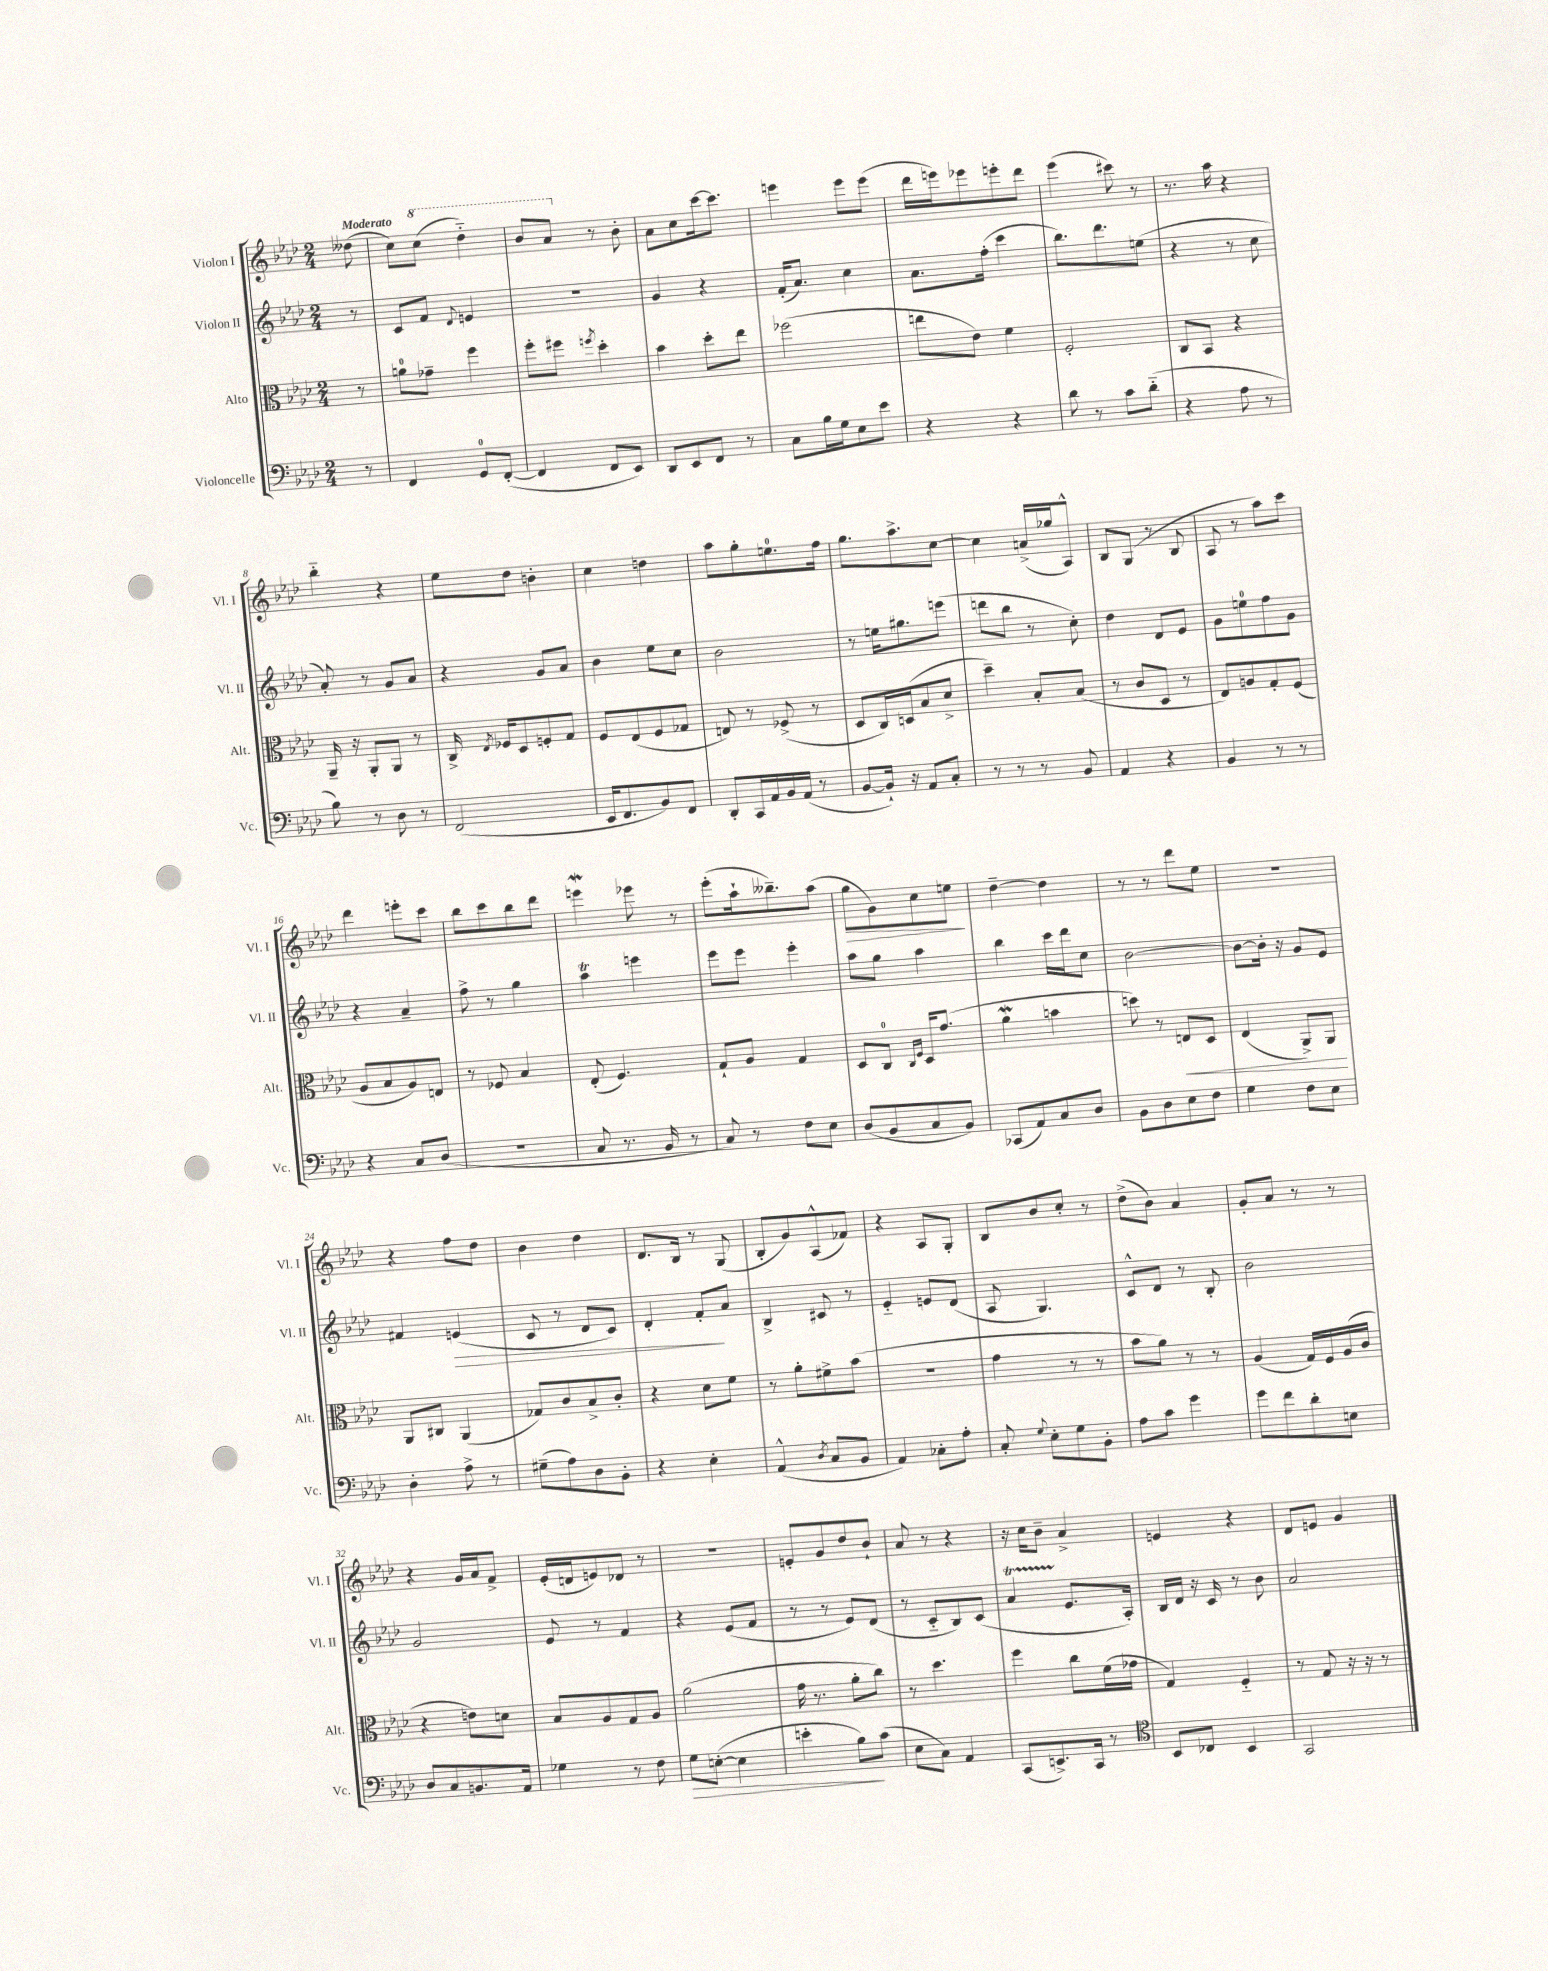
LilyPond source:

<<
\new StaffGroup <<
\new Staff = "s0" \with { instrumentName = "Violon I" shortInstrumentName = "Vl. I" } {
    \clef treble \key aes \major \numericTimeSignature \time 2/4 \partial 8 \tempo "Moderato"
    \autoBeamOff deses''8( |
    c''8[) \ottava #1 c'''8]( des'''4-_) |
    bes''8[ aes''8] \ottava #0 r8 bes'8-. |
    aes'8[ c''8 c'''16~ c'''8.] |
    e'''4 e'''8[ e'''8]( |
    des'''16[ e'''16) ees'''8 e'''8-. des'''8] |
    ees'''4( cis'''8) r8 |
    r8. aes''16 r4 |
    bes''4-_ r4 |
    ees''8[ des''8] b'4-. |
    c''4 d''4 |
    aes''8[ g''8-. e''8.-0 f''16] |
    g''8.[ aes''8.-> c''8]~ |
    c''4 a'16[->( ges''16 aes8]-^) |
    bes8[ g8]( r8 bes8 |
    aes8 r8 aes''8[) c'''8] |
    des'''4 e'''8[-. c'''8] |
    bes''8[ c'''8 bes''8 des'''8] |
    e'''4\mordent ees'''8 r8 |
    ees'''8[-.( aes''16-! beses''8.--) aes''8]( |
    g''8[\> g'8) c''8 e''8]\! |
    des''4~-- des''4 |
    r8 r8 des'''8[ ees''8] |
    R2 |
    r4 f''8[ des''8] |
    bes'4 des''4 |
    des'8.[ bes16] r8 g8( |
    bes8[-. g'8) aes8-^( fes'8]) |
    r4 aes8[ g8]-. |
    bes8[ bes'8 c''8]-. r8 |
    des''8[->( bes'8]) aes'4 |
    g'8[-. aes'8] r8 r8 |
    r4 g'16[ aes'16 f'8]-> |
    ees'16[-.( d'16 e'8) des'8] r8 |
    R2 |
    e'8[-. g'8 des''8 bes'8]-! |
    aes'8 r8 r4 |
    r16 c''16[ bes'8]-- aes'4-> |
    e'4 r4 |
    des'8[ e'8] g'4 \bar "|." |
}
\new Staff = "s1" \with { instrumentName = "Violon II" shortInstrumentName = "Vl. II" } {
    \clef treble \key aes \major \numericTimeSignature \time 2/4 \partial 8
    \autoBeamOff r8 |
    c'8[ f'8] \appoggiatura { des'8 } e'4 |
    r2 |
    g'4 r4 |
    f'16[-.( aes'8.]) c''4 |
    aes'8.[ f''16]-.( c'''4 |
    bes''8.[) des'''8. e''8]( |
    r4 r8 c''8 |
    aes'8-.) r8 g'8[ aes'8] |
    r4 g'8[ aes'8] |
    bes'4 ees''8[ c''8] |
    bes'2 |
    r8 e''16[ gis''8. e'''8]( |
    d'''8[ bes''8] r8 c''8-.) |
    des''4 des'8[ ees'8] |
    g'8[ e''8-0 f''8 g'8] |
    r4 aes'4-- |
    f''8-> r8 g''4 |
    aes''4\trill e'''4 |
    ees'''8[ ees'''8] ees'''4-. |
    aes''8[ g''8] aes''4 |
    bes''4 c'''16[ des'''16 c''8] |
    bes'2~ |
    bes'8[~ bes'16]-. r16 g'8[ ees'8] |
    fis'4 e'4\>( |
    c'8 r8 des'8[ c'8]) |
    des'4-. f'8[-.\! aes'8] |
    bes4-> cis'8 r8 |
    ees'4-_ e'8[ des'8]( |
    aes8 g4.) |
    c'8[-^ des'8] r8 bes8-. |
    bes'2 |
    g'2 |
    ees'8 r8 f'4 |
    r4 ees'8[( f'8] |
    r8 r8 ees'8[) des'8]( |
    r8 c'8[-_ bes8) c'8]( |
    aes'4\startTrillSpan ees'8.[\stopTrillSpan aes16]-.) |
    bes16[ des'16] r16 c'16 r8 bes'8 |
    aes'2 \bar "|." |
}
\new Staff = "s2" \with { instrumentName = "Alto" shortInstrumentName = "Alt." } {
    \clef alto \key aes \major \numericTimeSignature \time 2/4 \partial 8
    \autoBeamOff r8 |
    a'8[-0 ges'8]-- f''4 |
    f''8[-. fis''8] \acciaccatura { f''8 } des''4-. |
    bes'4 des''8[-. ees''8] |
    fes''2( |
    e''8[ ees'8]) f'4 |
    f2-. |
    c8[ bes,8] r4 |
    aes,16-- r16 aes,8[-. aes,8] r8 |
    c16-> \acciaccatura { ees8 } fes16[ des8 f8-. g8] |
    f8[ ees8( f8 ges8] |
    e8) r8 fes8->( r8 |
    des8[ c16) d16( bes8 des'8]-> |
    des''4--) bes8[-. bes8]( |
    r8 c'8[ des8] r8 |
    ees8[) a8 g8-. f8]( |
    aes8[ bes8 aes8) e8] |
    r8 fes8 bes4 |
    ees8-.( f4.) |
    g8[-! aes8] g4 |
    des8[ c8]-0 \grace { c16[ f16] } des16[ g'8.]( |
    aes'4\mordent b'4 |
    d''8) r8 e8[\< des8] |
    ees4( aes,8[->) aes,8]\! |
    aes,8[ cis8] aes,4( |
    ges8[) c'8 bes8-> c'8]-. |
    r4 des'8[ f'8] |
    r8 aes'8[-. fis'8-> bes'8]( |
    r2 |
    g'4 r8 r8 |
    bes'8[ aes'8]) r8 r8 |
    aes4( g16[) f16 aes16( c'16] |
    r4 e'8[) d'8] |
    bes8[ aes8 g8 aes8] |
    aes'2( |
    g'16 r8. aes'8[-. c''8]) |
    r8 des''4. |
    f''4 c''8[ f'16( ges'16] |
    g4) f4-_ |
    r8 g8 r16 r16 r8 \bar "|." |
}
\new Staff = "s3" \with { instrumentName = "Violoncelle" shortInstrumentName = "Vc." } {
    \clef bass \key aes \major \numericTimeSignature \time 2/4 \partial 8
    \autoBeamOff r8 |
    f,4 g,8[-0 f,8]~-.( |
    f,4 f,8[ ees,8]) |
    des,8[ ees,8 f,8] r8 |
    c8[ bes16 g16 ees8 ees'8] |
    r4 r4 |
    des'8 r8 c'8[ des'8]-_( |
    r4 aes8 r8 |
    bes8) r8 des8 r8 |
    f,2( |
    ees,16[ f,8. bes,8) f,8] |
    des,8[-. c,16 aes,16 bes,16 aes,16]( r8 |
    bes,8[~ bes,16]-!) r16 aes,8[ c8]-. |
    r8 r8 r8 bes,8 |
    aes,4 r4 |
    bes,4 r8 r8 |
    r4 c8[ des8]( |
    r2 |
    c8 r8. bes,16 r8 |
    c8) r8 f8[ ees8] |
    des8[( bes,8 c8 bes,8]) |
    ces,8[( aes,8) c8 des8] |
    bes,8[ des8 ees8 f8] |
    g4 f8[ ees8] |
    des4-. aes8-> r8 |
    gis8[--( aes8) des8 bes,8]-. |
    r4 ees4-. |
    aes,4-^( \acciaccatura { des8 } c8[ bes,8] |
    aes,4) ces8[-. aes8]-. |
    c8-. \appoggiatura { g8 } ees8[-. g8 bes,8]-. |
    aes8[ c'8] g'4 |
    g'8[ f'8 des'8-. e8] |
    des8[ c8 b,8. aes,16] |
    ges4 r8 f8 |
    g8[\> e8]~-.( e4 |
    e'4-. bes8[\!) c'8]( |
    ees8[ c8]) aes,4 |
    c,8[( e,8.->) c,16] r8 |
    \clef tenor bes,8[ ces8] bes,4 |
    g,2 \bar "|." |
}
>>
>>
